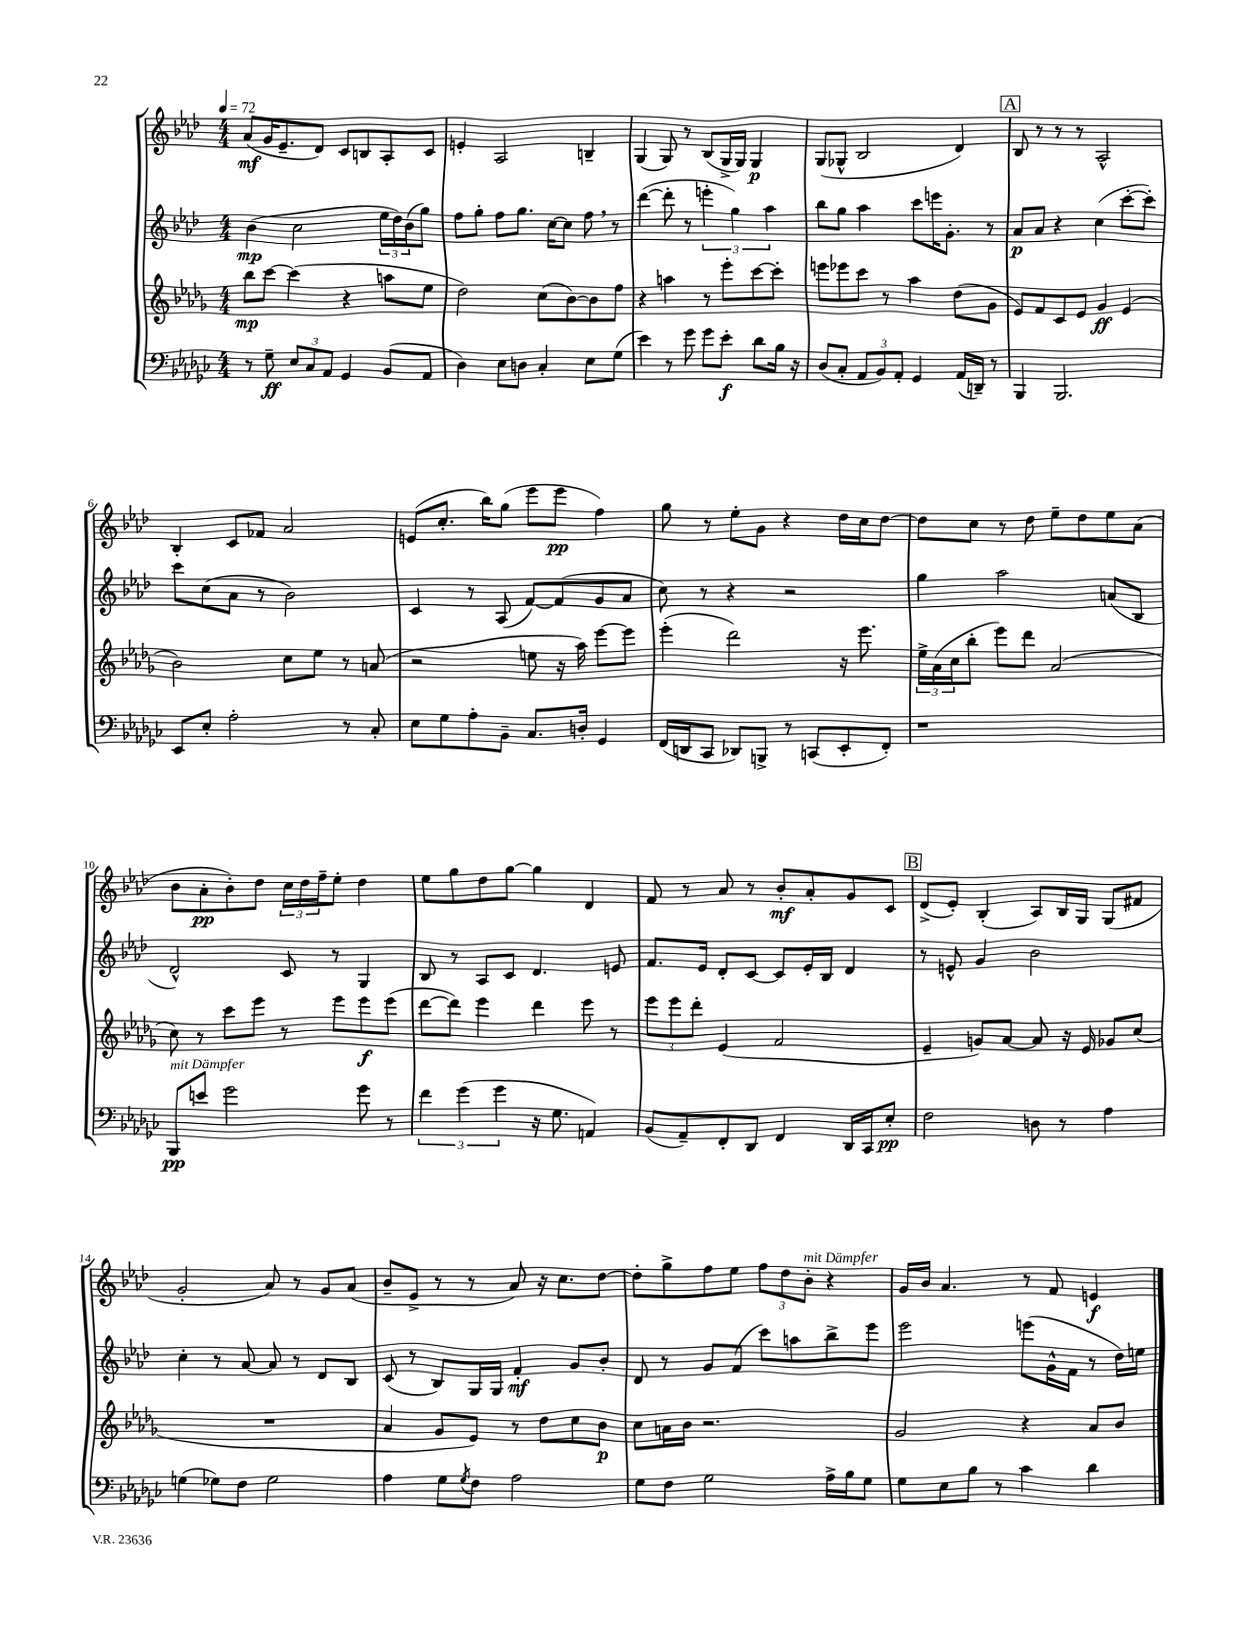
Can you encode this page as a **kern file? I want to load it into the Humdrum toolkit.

**kern	**kern	**kern	**kern
*staff4	*staff3	*staff2	*staff1
*clefF4	*clefG2	*clefG2	*clefG2
*k[b-e-a-d-g-c-]	*k[b-e-a-d-g-]	*k[b-e-a-d-]	*k[b-e-a-d-]
*M4/4	*M4/4	*M4/4	*M4/4
*MM72	*MM72	*MM72	*MM72
8r	8bb-	(4b-	(8a-
8G-~	[8ccc	.	16g
.	.	.	8.e-~
12E-	(4ccc]	2cc	.
12C-	.	.	.
.	.	.	8d-)
12AA-	.	.	.
4GG-	4r	.	8c
.	.	.	8B
(8BB-	8aa	24ee-	8A-'
.	.	24dd-)	.
.	.	(24b-	.
8AA-	8ee-	8gg)	8c
=	=	=	=
4D-)	2dd-)	8ff	4e'
.	.	8gg'	.
8E-	.	8ff	2A-
8D	.	8.gg	.
4C-'	(8cc	.	.
.	.	[16cc	.
.	[8b-)	8cc]	.
8E-	8b-]	8ff	4B~
(8G-	8ff	8r	.
=	=	=	=
4e-)	4r	([4ddd-	(4G
8r	4aa	8ddd-']	8G)
8g-	.	8r	8r
8g-	8r	6eee'	(8B-
8e-'	8eee-'	.	16G^
.	.	6gg)	.
.	.	.	16G)
8d-	[8ccc	.	4G
.	.	6aa-	.
16B-	8ccc']	.	.
16r	.	.	.
=	=	=	=
(8D-	8eee	8bb-	(8G
8C-'	8eee-	8gg	8G-^^
12AA-	8ccc	4aa-	2B-
12BB-)	.	.	.
.	8r	.	.
12AA-'	.	.	.
4GG-	4aa-	8ccc	.
.	.	16eee	.
.	.	8.g'	.
(16AA-	(8dd-	.	4d-)
16DD~)	.	.	.
8r	8g-	8r	.
=	=	=	=
4BBB-	8e-)	8a-	8B-
.	8f	8a-	8r
2.BBB-	8c	4r	8r
.	8e-	.	8r
.	4g-	(4cc	2A-^^
.	(4e-	[8ccc'	.
.	.	8ccc'])	.
=	=	=	=
8EE-	2b-)	8ccc	4B-'
8E-'	.	(8cc	.
2A-'	.	8a-	8c
.	.	8r	8f-
.	8cc	2b-)	2a-
.	8ee-	.	.
8r	8r	.	.
8C-'	(8a	.	.
=	=	=	=
8E-	2r	4c	(8e
8G-	.	.	8.cc'
8A-'	.	8r	.
.	.	.	16bb-)
8BB-~	.	(8A-	(8gg
8.C-	8ee	[8f)	8eee-
.	16r	(8f]	8eee-
16D'	16aa-)	.	.
4GG-	[8eee-	8g	4ff)
.	8eee-]	8a-	.
=	=	=	=
(16FF	(4eee-'	8cc)	8gg
16DD	.	.	.
8CC-	.	8r	8r
8DD-)	2ddd-)	4r	8ee-'
8BBB^	.	.	8g
8r	.	2r	4r
(8CC	.	.	.
8EE-'	16r	.	16dd-
.	8.eee-	.	16cc
8FF')	.	.	[8dd-
=	=	=	=
1r	24ee-^	4gg	8dd-]
.	(24a-	.	.
.	24cc	.	.
.	8bb-'	.	8cc
.	8eee-)	2aa-	8r
.	8ddd-	.	8dd-
.	(2a-	.	8ee-~
.	.	.	8dd-
.	.	(8a	8ee-
.	.	8B-	(8a-
=	=	=	=
8BBB-	8cc)	2d-^^)	8b-
8e	8r	.	8a-'
2g-	8ccc	.	8b-')
.	8eee-	.	8dd-
.	8r	8c	24cc
.	.	.	24dd-
.	.	.	24ff~
.	8eee-	8r	8ee-'
8g-	8eee-	4G	4dd-
8r	(8eee-	.	.
=	=	=	=
6f	[8ddd-	8B-	8ee-
.	8ddd-])	8r	8gg
(6g-	.	.	.
.	4eee-	8A-	8dd-
6g-	.	.	.
.	.	8c	[8gg
16r	4ddd-	4.d-	4gg]
8.G-	.	.	.
4AA)	8eee-	.	4d-
.	8r	8e	.
=	=	=	=
(8BB-	12eee-	8.f	8f
.	12eee-	.	.
8AA-~)	.	.	8r
.	12ddd-'	.	.
.	.	16e-	.
8FF'	(4e-	8d-'	8a-
8DD-	.	[8c	8r
4FF	2f	8c]	8b-'
.	.	16e-'	8a-'
.	.	16B-	.
16DD-	.	4d-	8g
16CC-	.	.	.
8E-'	.	.	8c
=	=	=	=
2F	4e-~	8r	(8d-^
.	.	8e^^	8e-')
.	8g)	4g	(4B-'
.	[8a-	.	.
8D	8a-]	2b-	8A-)
8r	16r	.	16B-
.	16e-	.	16G
4A-	8g-	.	(8G
.	(8cc	.	8f#
=	=	=	=
(4G	1r	4cc'	2g'
8G-)	.	8r	.
8F	.	[8a-	.
2G-	.	8a-]	8a-)
.	.	8r	8r
.	.	8d-	8g
.	.	8B-	(8a-
=	=	=	=
4A-	4a-	(8c	8b-~
.	.	8r	8e-^
8G-	8g-	8B-)	8r
8qG-	.	.	.
8F	8e-)	16G	8r
.	.	16G	.
2A-	8r	4f'	8a-)
.	8dd-	.	16r
.	.	.	8.cc
.	8cc	8g	.
.	8b-	8b-'	[8dd-
=	=	=	=
8G-	8cc	8d-	8dd-']
8F	16a	8r	8gg^
.	16b-	.	.
2G-	2.r	8g	8ff
.	.	(8f	8ee-
.	.	8ccc)	12ff
.	.	.	12dd-
.	.	8aa	.
.	.	.	12b-'
16A-^	.	8bb-^	4r
16B-	.	.	.
8G-	.	8eee-	.
=	=	=	=
8G-	2g-	2eee-	16g
.	.	.	16b-
8E-	.	.	4.a-
8B-	.	.	.
8r	.	.	.
4c-	4r	(8eee	8r
.	.	16g^^	8f
.	.	16f	.
4d-	8a-	8r	4e
.	8b-	16dd-)	.
.	.	16ee	.
==	==	==	==
*-	*-	*-	*-
